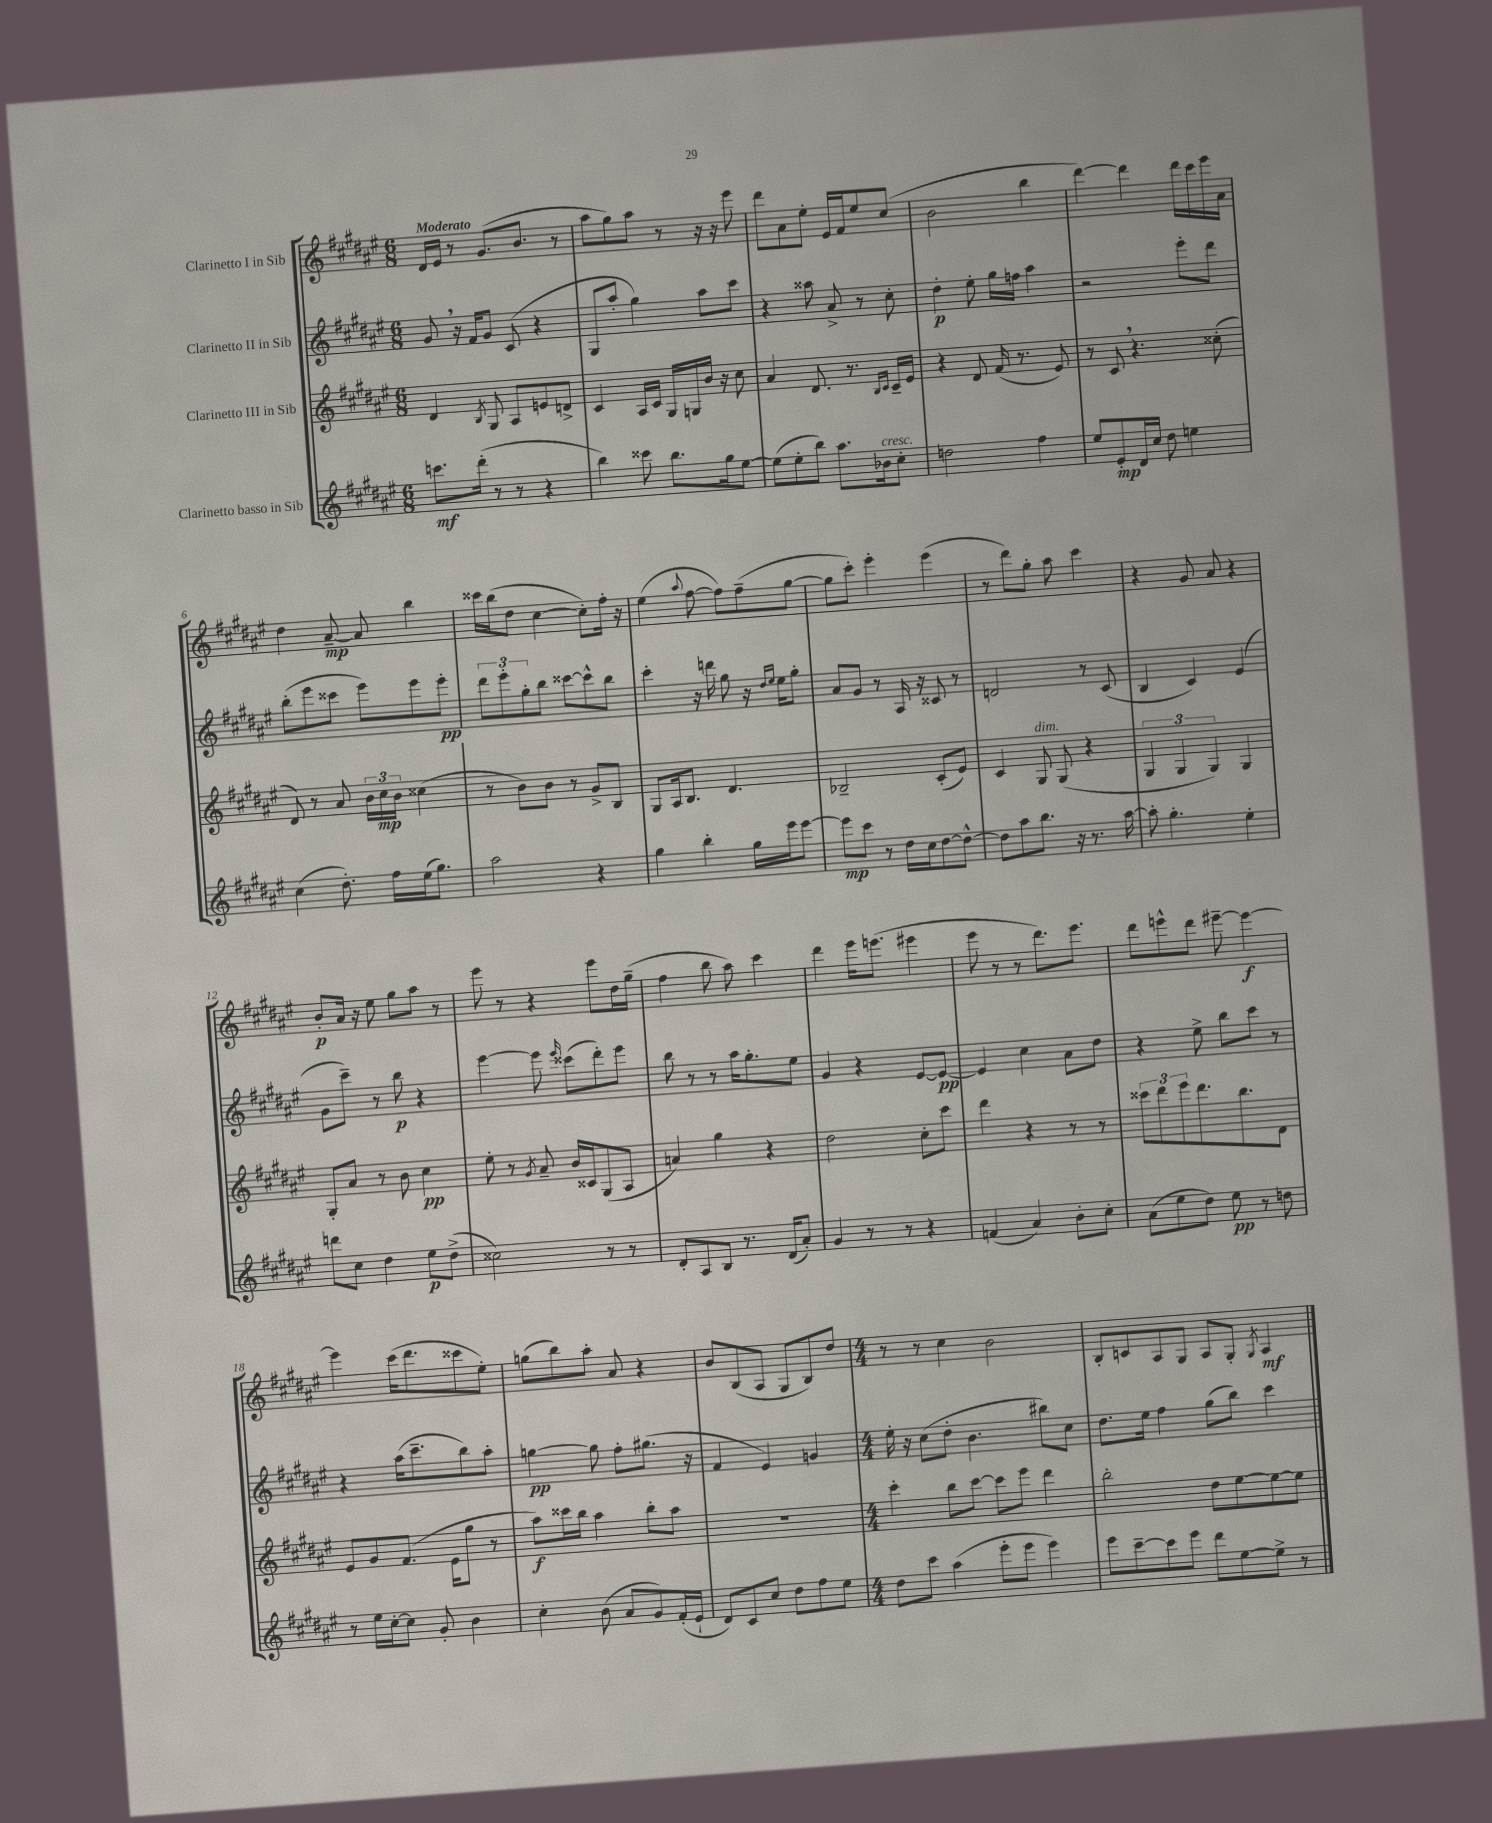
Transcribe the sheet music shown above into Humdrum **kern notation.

**kern	**dynam	**kern	**dynam	**kern	**dynam	**kern	**dynam
*part4	*part4	*part3	*part3	*part2	*part2	*part1	*part1
*staff4	*staff4	*staff3	*staff3	*staff2	*staff2	*staff1	*staff1
*I"Clarinetto basso in Sib	*	*I"Clarinetto III in Sib	*	*I"Clarinetto II in Sib	*	*I"Clarinetto I in Sib	*
*clefG2	*	*clefG2	*	*clefG2	*	*clefG2	*
*k[f#c#g#d#a#e#]	*	*k[f#c#g#d#a#e#]	*	*k[f#c#g#d#a#e#]	*	*k[f#c#g#d#a#e#]	*
*M6/8	*	*M6/8	*	*M6/8	*	*M6/8	*
=1	=1	=1	=1	=1	=1	=1	=1
!	!	!	!	!	!	!LO:TX:a:B:t=Moderato	!
8.cccn\L	mf	4d#/	.	8g#,/	.	16d#/LL	.
.	.	.	.	.	.	16e#/JJ	.
.	.	.	.	16r	.	8r	.
(16ddd#'\Jk	.	.	.	16f#/KL	.	.	.
.	.	8qB/	.	.	.	.	.
8r	.	8G#/	.	8g#/J	.	(8.g#/L	.
8r	.	8A#/L	.	(8c#/	.	.	.
.	.	.	.	.	.	8.b/J	.
4r	.	8en/	.	4r	.	.	.
.	.	8dn^/J	.	.	.	8r	.
=2	=2	=2	=2	=2	=2	=2	=2
4bb\)	.	4c#/	.	8G#/L	.	8aa#\L	.
.	.	.	.	8aa#'/J	.	8gg#\)	.
8ccc##X\	.	16A#/LL	.	4gg#\)	.	8aa#\J	.
.	.	16c#/JJ	.	.	.	.	.
8.bb\L	.	16G#/LL	.	.	.	8r	.
.	.	16Gn/	.	.	.	.	.
.	.	16b/JJ	.	8aa#\L	.	16r	.
16gg#\k	.	16r	.	.	.	16r	.
[8ee#\J	.	8cc#\	.	8ccc#\J	.	8eee#\	.
=3	=3	=3	=3	=3	=3	=3	=3
(8ee#\L]	.	4a#/	.	4r	.	8ddd#\L	.
8ee#'\	.	.	.	.	.	8a#\	.
8bb\J)	.	8.d#/	.	8aa##X\	.	8ee#'\J	.
8.aa#\L	.	.	.	8a#^/	.	16e#/LL	.
.	.	8.r	.	.	.	16f#/J	.
.	.	.	.	8r	.	8ee#/	.
!LO:TX:a:i:t=cresc.	!	!	!	!	!	!	!
16b-X\k	.	.	.	.	.	.	.
.	.	16qqB/LL	.	.	.	.	.
.	.	16qqc#/JJ	.	.	.	.	.
8cc#'\J	.	16c#~/LL	.	8cc#'\	.	(8cc#/J	.
.	.	16e#/JJ	.	.	.	.	.
=4	=4	=4	=4	=4	=4	=4	=4
2ddn\	.	4r	.	4dd#'\	p	2b\	.
.	.	8d#/	.	8ee#'\	.	.	.
.	.	(16f#/	.	16gg#\LL	.	.	.
.	.	8.r	.	16ffn\JJ	.	.	.
4ff#\	.	.	.	4aa#\	.	4bb\	.
.	.	8e#/)	.	.	.	.	.
=5	=5	=5	=5	=5	=5	=5	=5
8ee#/L	.	8r	.	2r	.	[4ddd#\)	.
8e#'/	mp	8c#,/	.	.	.	.	.
16d#/L	.	4.r	.	.	.	4ddd#\]	.
16cc#/JJ	.	.	.	.	.	.	.
8dd#\	.	.	.	.	.	.	.
4een\	.	.	.	8eee#'\L	.	16ddd#\LL	.
.	.	.	.	.	.	16ccc#\	.
.	.	(8cc##X'\	.	8ddd#\J	.	16eee#\	.
.	.	.	.	.	.	16a#\JJ	.
!!LO:LB:g=z
=6	=6	=6	=6	=6	=6	=6	=6
(4cc#\	.	8d#/)	.	(8bb'\L	.	4dd#\	.
.	.	8r	.	8eee#\	.	.	.
8.dd#'\)	.	8a#/	.	8ccc##X\J	.	[8a#~/	mp
.	.	24b\LL	.	8eee#\L)	.	8a#/]	.
.	.	24cc#\	mp	.	.	.	.
16ff#\LL	.	.	.	.	.	.	.
.	.	24b\JJ	.	.	.	.	.
(16ee#\J	.	(4cc##X\	.	8eee#\	.	4bb\	.
8.gg#\J)	.	.	.	.	.	.	.
.	.	.	.	8eee#'\J	pp	.	.
=7	=7	=7	=7	=7	=7	=7	=7
2aa#\	.	8r	.	12ddd#\L	.	16ccc##X\LL	.
.	.	.	.	.	.	(16bb\J	.
.	.	.	.	12eee#'\	.	.	.
.	.	8b\L)	.	.	.	8dd#\J	.
.	.	.	.	12gg#'\	.	.	.
.	.	8b\J	.	8bb\J	.	[4cc#\	.
.	.	8r	.	[8ccc##X\L	.	.	.
4r	.	8g#^/L	.	8ccc##^^\]	.	8cc#'\L])	.
.	.	8B/J	.	8bb\J	.	16ff#'\Jk	.
.	.	.	.	.	.	16r	.
=8	=8	=8	=8	=8	=8	=8	=8
4gg#\	.	8G#/L	.	4ccc#'\	.	(4ee#\	.
.	.	16A#/k	.	.	.	.	.
.	.	8.B/J	.	.	.	.	.
.	.	.	.	.	.	8qqaa#/	.
4bb'\	.	.	.	16r	.	[8ff#\	.
.	.	.	.	16dddn\	.	.	.
.	.	4.d#/	.	8gg#\	.	8ff#\L])	.
16gg#\LL	.	.	.	16r	.	(8ff#~\	.
.	.	.	.	16qqdd#/LL	.	.	.
.	.	.	.	16qqee#/JJ	.	.	.
16eee#\J	.	.	.	16ee#\KL	.	.	.
[8eee#\J	.	.	.	8gg#'\J	.	[8gg#\J	.
=9	=9	=9	=9	=9	=9	=9	=9
8eee#\L]	mp	2B-X~/	.	8a#/L	.	8gg#\L]	.
8ccc#\J	.	.	.	8g#/J	.	8ccc#'\J)	.
8r	.	.	.	8r	.	4eee#'\	.
16dd#\LL	.	.	.	16A#/	.	.	.
16cc#\J	.	.	.	16r	.	.	.
[8dd#\	.	(8c#'/L	.	8c##X/	.	(4eee#\	.
8dd#^^\J_	.	8e#/J)	.	8r	.	.	.
=10	=10	=10	=10	=10	=10	=10	=10
8dd#\L]	.	4c#/	.	2dn/	.	8r	.
8aa#\	.	.	.	.	.	8ddd#\L)	.
!	!	!LO:TX:a:i:t=dim.	!	!	!	!	!
8.bb\J	.	8G#/	.	.	.	8gg#'\J	.
.	.	(8G#/	.	.	.	8aa#\	.
16r	.	.	.	.	.	.	.
8.r	.	4r	.	8r	.	4ccc#\	.
.	.	.	.	(8c#/	.	.	.
[16aa#\	.	.	.	.	.	.	.
=11	=11	=11	=11	=11	=11	=11	=11
8aa#'\]	.	6G#/	.	4B/	.	4r	.
4.gg#'\	.	.	.	.	.	.	.
.	.	6G#/	.	.	.	.	.
.	.	.	.	4c#/)	.	8g#/	.
.	.	6G#/)	.	.	.	.	.
.	.	.	.	.	.	8a#/	.
4ee#'\	.	4G#/	.	(4e#/	.	4r	.
!!LO:LB:g=z
=12	=12	=12	=12	=12	=12	=12	=12
8dddn\L	.	8G#'/L	.	8g#\L	.	8b'/L	p
8cc#\J	.	8a#/J	.	8ccc#~\J)	.	16a#/Jk	.
.	.	.	.	.	.	16r	.
4dd#\	.	8r	.	8r	.	8ee#\	.
.	.	8b\	.	8bb\	p	8gg#\L	.
8ee#\L	p	4cc#\	pp	4r	.	8aa#\J	.
(8dd#^\J	.	.	.	.	.	8r	.
=13	=13	=13	=13	=13	=13	=13	=13
2cc##X\)	.	8ee#'\	.	[4eee#\	.	8eee#\	.
.	.	8r	.	.	.	8r	.
.	.	8qg#/	.	.	.	.	.
.	.	8a#~/	.	8eee#\]	.	4r	.
.	.	.	.	16qqeee#/	.	.	.
.	.	16b/LL	.	(8ccc##X\L	.	.	.
.	.	16c##X/J	.	.	.	.	.
8r	.	(8G#/	.	8ddd#'\)	.	8eee#\L	.
8r	.	8A#/J	.	8eee#\J	.	16dd#\L	.
.	.	.	.	.	.	(16gg#~\JJ	.
=14	=14	=14	=14	=14	=14	=14	=14
8d#'/L	.	4an/)	.	8bb\	.	4ff#\	.
8A#/	.	.	.	8r	.	.	.
8B/J	.	4gg#\	.	8r	.	8bb\	.
8.r	.	.	.	16aa#\KL	.	8aa#\)	.
.	.	.	.	8.gg#'\	.	.	.
.	.	4r	.	.	.	4ccc#\	.
(16d#/KL	.	.	.	.	.	.	.
8a#'/J)	.	.	.	8ee#\J	.	.	.
=15	=15	=15	=15	=15	=15	=15	=15
4g#/	.	2dd#\	.	4g#/	.	4ddd#\	.
8r	.	.	.	4r	.	16eee#\KL	.
.	.	.	.	.	.	(8.eeen\J	.
8r	.	.	.	.	.	.	.
4r	.	8cc#'\L	.	[8e#/L	.	4eee#X\	.
.	.	8ccc#\J	.	8e#/J_	pp	.	.
=16	=16	=16	=16	=16	=16	=16	=16
(4fn/	.	4ddd#\	.	4e#/]	.	8eee#\	.
.	.	.	.	.	.	8r	.
4a#/)	.	4r	.	4cc#\	.	8r	.
.	.	.	.	.	.	8.ddd#\L)	.
8b'\L	.	8r	.	8a#\L	.	.	.
.	.	.	.	.	.	8.eee#\J	.
8cc#'\J	.	8r	.	8dd#\J	.	.	.
=17	=17	=17	=17	=17	=17	=17	=17
(8a#\L	.	12ccc##X\L	.	4r	.	8ddd#\L	.
.	.	12ddd#\	.	.	.	.	.
8ee#\	.	.	.	.	.	8eeen^^\	.
.	.	12eee#\	.	.	.	.	.
8dd#\J)	.	8.ddd#\	.	8ee#^\	.	8ddd#\J	.
8ee#\	pp	.	.	8bb\L	.	[8eee#X~\	.
.	.	8.bb\	.	.	.	.	.
8r	.	.	.	8ccc#\J	.	4eee#\_	f
8ddn\	.	8d#\J	.	8r	.	.	.
!!LO:LB:g=z
=18	=18	=18	=18	=18	=18	=18	=18
8r	.	8e#/L	.	4r	.	4eee#\]	.
16ee#\LL	.	8g#/	.	.	.	.	.
[16cc#'\J	.	.	.	.	.	.	.
8cc#\J]	.	(8.f#/J	.	(16aa#\KL	.	(16ccc#\KL	.
.	.	.	.	8.ccc#~\	.	8.ddd#\	.
8g#'/	.	.	.	.	.	.	.
.	.	16e#\KL	.	.	.	.	.
4b\	.	8gg#\J	.	8bb\)	.	8ccc##X\	.
.	.	8r	.	8aa#'\J	.	8ee#'\J)	.
=19	=19	=19	=19	=19	=19	=19	=19
4cc#'\	.	8aa#\L)	f	[4ggn\	pp	(8ggn\L	.
.	.	16ccc##X\L	.	.	.	8bb\)	.
.	.	16bb\JJ	.	.	.	.	.
(8b\	.	4aa#\	.	8gg\]	.	8aa#'\J	.
8a#/L	.	.	.	8ff#'\L	.	8a#/	.
8g#/)	.	8bb'\L	.	(8.gg#X\J	.	4r	.
(16f#'/L	.	8aa#\J	.	.	.	.	.
16e#`/JJ	.	.	.	16r	.	.	.
=20	=20	=20	=20	=20	=20	=20	=20
8d#/L)	.	2.r	.	4f#/	.	8b/L	.
8c#/	.	.	.	.	.	(8B/	.
8cc#/J	.	.	.	4e#/)	.	8A#/J	.
8dd#\L	.	.	.	.	.	8G#/L	.
8ff#\	.	.	.	4gn/	.	8B/)	.
8ee#\J	.	.	.	.	.	8dd#/J	.
=21	=21	=21	=21	=21	=21	=21	=21
*M4/4	*	*M4/4	*	*M4/4	*	*M4/4	*
8dd#\L	.	4ccc#'\	.	16ee#'\	.	8r	.
.	.	.	.	16r	.	.	.
8ccc#\J	.	.	.	(8cc#\L	.	8r	.
(4aa#\	.	8bb\L	.	8dd#'\J	.	4cc#\	.
.	.	[8ccc#\J	.	4.b\	.	.	.
8eee#'\L	.	8ccc#\L]	.	.	.	2b\	.
8eee#\J	.	8eee#\J	.	.	.	.	.
4eee#\)	.	4ddd#\	.	8bb#X\L)	.	.	.
.	.	.	.	8cc#\J	.	.	.
=22	=22	=22	=22	=22	=22	=22	=22
8eee#\L	.	2bb'\	.	8.dd#\L	.	8B'/L	.
[8ccc#~\	.	.	.	.	.	8cn/	.
.	.	.	.	16ee#\Jk	.	.	.
8ccc#\]	.	.	.	4ff#\	.	8A#/	.
8eee#\J	.	.	.	.	.	8G#/J	.
8ddd#\L	.	8dd#\L	.	(8gg#\L	.	8A#/L	.
[8ee#\	.	[8ee#\	.	8bb\J)	.	8G#'/J	.
.	.	.	.	.	.	8qG#/	.
8ee#^\J]	.	8ee#\_	.	4ccc#\	.	4A#/	mf
8r	.	8ee#\J]	.	.	.	.	.
==	==	==	==	==	==	==	==
*-	*-	*-	*-	*-	*-	*-	*-
